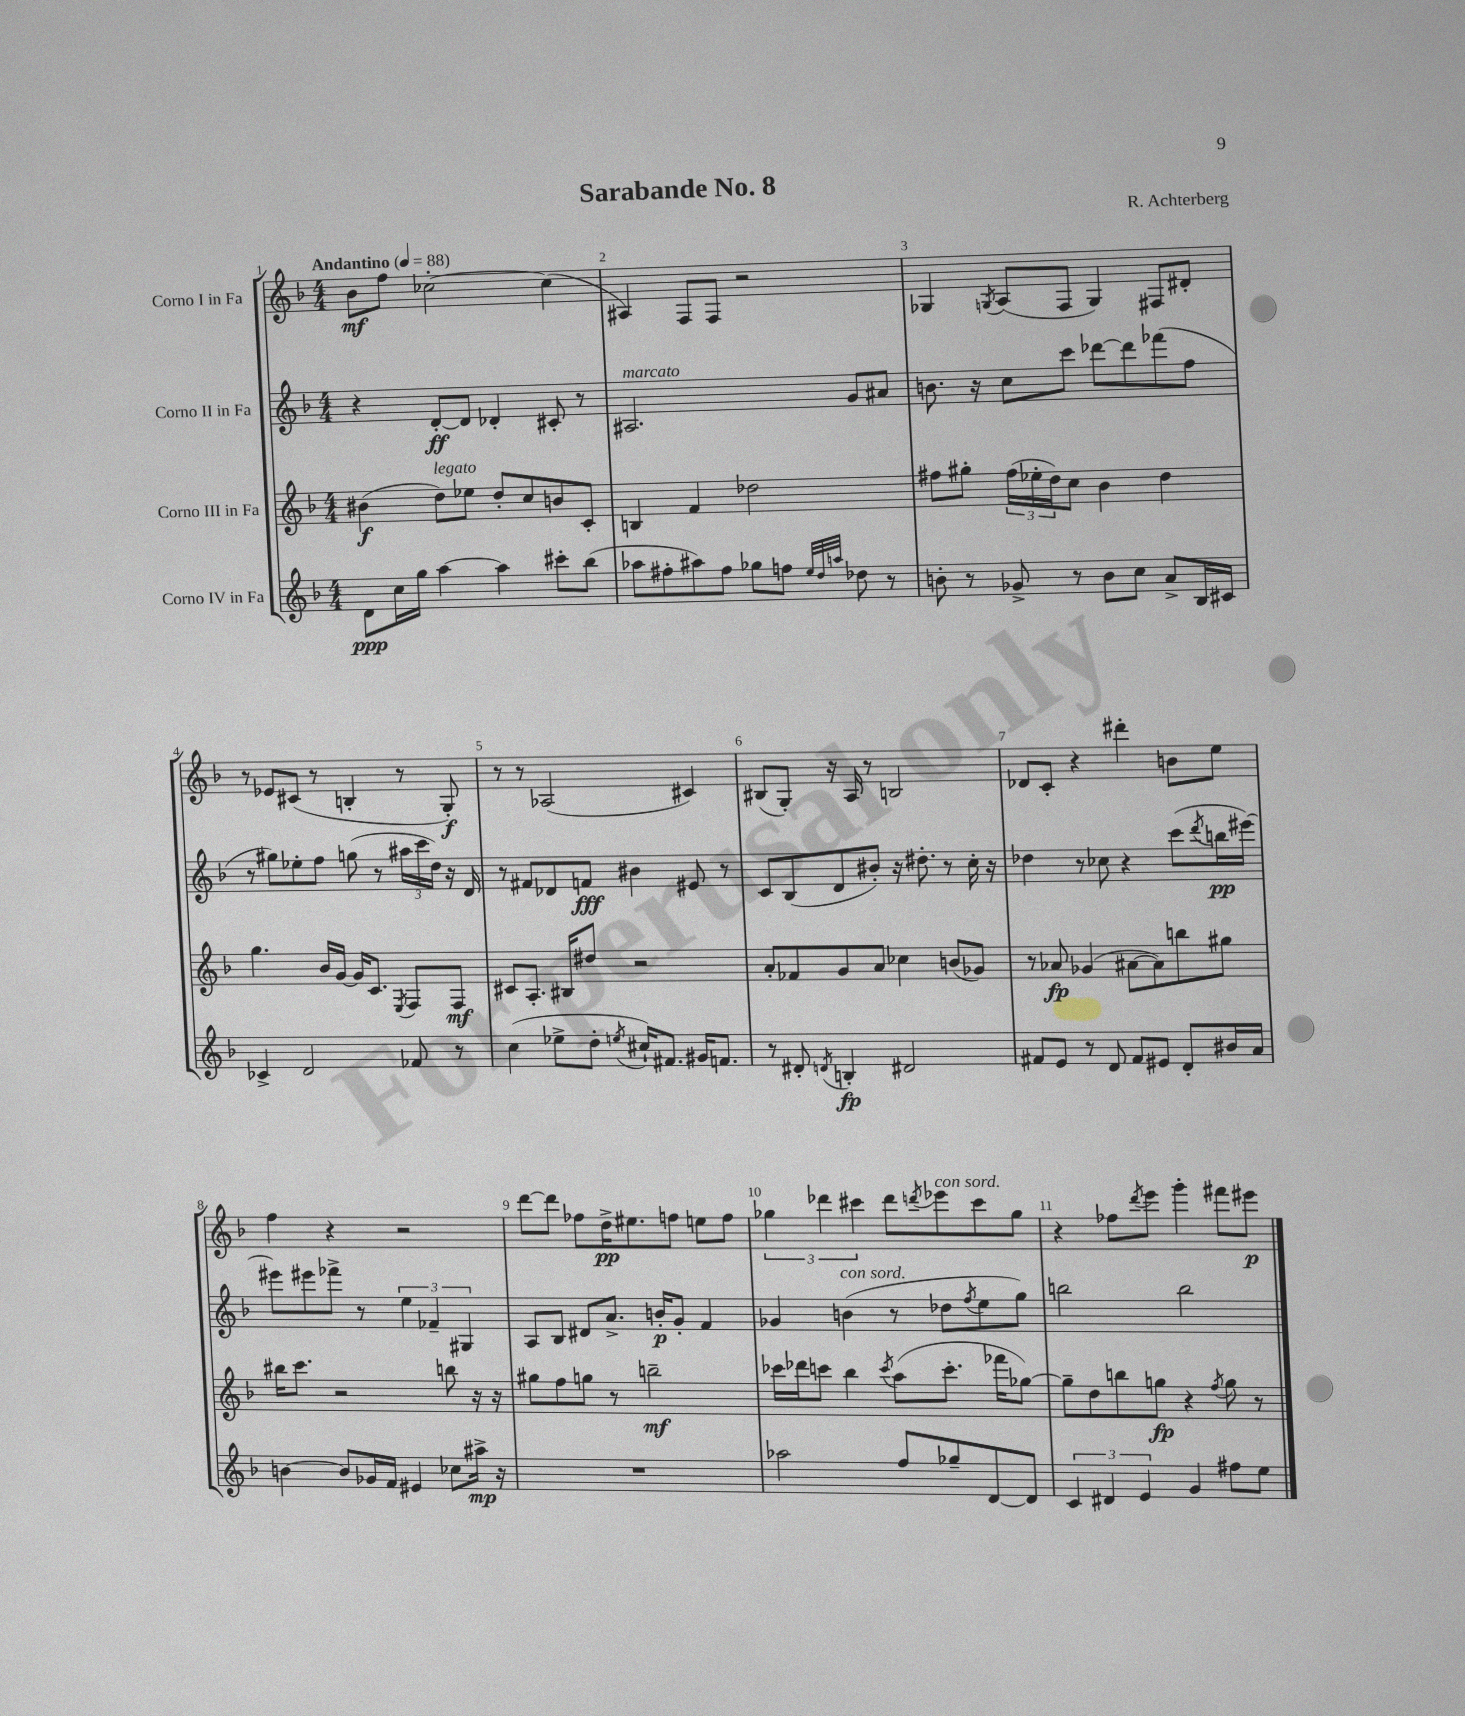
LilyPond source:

\header { title = "Sarabande No. 8" composer = "R. Achterberg" }
<<
\new StaffGroup <<
\new Staff = "s0" \with { instrumentName = "Corno I in Fa" } {
    \clef treble \key f \major \numericTimeSignature \time 4/4 \tempo "Andantino" 4 = 88
    bes'8\mf f''8 ces''2~-. ces''4( |
    ais4) f8 f8 r2 |
    ges4 \acciaccatura { g8 } a8( f8 g4) fis8 dis'8-. |
    r8 ees'8 cis'8( r8 b4-. r8 g8-.\f) |
    r8 r8 aes2( cis'4) |
    bis8( g8-.) r16 a16 r8 b2 |
    des'8 c'8-. r4 dis'''4-. b'8 e''8 |
    f''4 r4 r2 |
    d'''8~ d'''8 fes''8 d''16->\pp eis''8. f''8 e''8 f''8 |
    \tuplet 3/2 { ges''4 des'''4 cis'''4 } des'''8 \acciaccatura { d'''8 } ees'''8^\markup { \italic "con sord." } cis'''8 ges''8 |
    r4 fes''8 \acciaccatura { d'''8 } e'''8 g'''4-. fis'''8 eis'''8\p \bar "|." |
}
\new Staff = "s1" \with { instrumentName = "Corno II in Fa" } {
    \clef treble \key f \major \numericTimeSignature \time 4/4
    r4 d'8~-.\ff d'8 des'4-. cis'8-. r8 |
    ais2.^\markup { \italic "marcato" } g'8 ais'8 |
    b'8. r16 c''8 c'''8 des'''8~ des'''8 fes'''8( f''8 |
    r8 gis''8) ees''8-. f''8 g''8( r8 \tuplet 3/2 { ais''16 c'''16 d''16) } r16 d'16 |
    r8 fis'8 des'8 f'8\fff bis'4 eis'8 r8 |
    c'8 bes8( d'8 bis'8-.) r16 dis''8.-. r8 c''16-. r16 |
    des''4 r8 ces''8 r4 c'''8( \acciaccatura { d'''8 } b''16\pp eis'''16~) |
    eis'''8 eis'''8 fes'''8-> r8 \tuplet 3/2 { e''4 fes'4-- gis4 } |
    a8 bes8 dis'8 a'8.-> b'16-.\p g'8-. f'4 |
    ges'4 b'4^\markup { \italic "con sord." }( r8 des''8 \acciaccatura { f''8 } e''8 g''8) |
    b''2 b''2 \bar "|." |
}
\new Staff = "s2" \with { instrumentName = "Corno III in Fa" } {
    \clef treble \key f \major \numericTimeSignature \time 4/4
    bis'4\f( d''8^\markup { \italic "legato" }) ees''8 d''8-. c''8 b'8 c'8-. |
    b4 f'4 des''2 |
    fis''8 gis''8-. \tuplet 3/2 { fis''16( ees''16-. d''16) } c''8 bes'4 d''4 |
    g''4. bes'16 g'16~ g'16 c'8. \acciaccatura { e8 } f8 f8\mf |
    cis'8 a8.-. bis16 dis''8 r2 |
    a'8-. fes'8 g'8 a'8 ces''4 b'8( ges'8) |
    r8 aes'8\fp ges'4( ais'8~ ais'8) b''8 gis''8 |
    bis''16 c'''8. r2 b''8 r16 r16 |
    gis''8 f''8 g''8 r8 b''2--\mf |
    ces'''16 des'''16 c'''8 bes''4 \acciaccatura { c'''8 } a''8( c'''8.-. fes'''16 ges''8~) |
    ges''8-- d''8 b''8 g''8\fp r4 \acciaccatura { f''8 } g''8 r8 \bar "|." |
}
\new Staff = "s3" \with { instrumentName = "Corno IV in Fa" } {
    \clef treble \key f \major \numericTimeSignature \time 4/4
    d'8\ppp c''16 g''16 a''4~ a''4 cis'''8-. bes''8( |
    aes''8 fis''8-. ais''8) fis''8 ges''8 f''8 \grace { e''32 d''32 a''32 } des''8 r8 |
    b'8-. r8 ges'8-> r8 b'8 c''8 a'8-> bes16 cis'16 |
    ces'4-> d'2 fes'8 r8 |
    c''4( ees''8-> d''8-. \acciaccatura { e''8 } cis''16-!) fis'8. gis'16 f'8. |
    r8 dis'8-. \acciaccatura { d'8 } b4-.\fp dis'2 |
    fis'8 e'8 r8 d'8 fis'8 eis'8 d'8-. bis'16 a'16 |
    b'4~ b'8 ges'16 f'16 eis'4 ces''8 ais''16->\mp r16 |
    R1 |
    aes''2 f''8 ges''8-- d'8~ d'8 |
    \tuplet 3/2 { c'4 dis'4 e'4 } g'4 fis''8 e''8 \bar "|." |
}
>>
>>
\layout { \context { \Score \override BarNumber.break-visibility = ##(#f #t #t) barNumberVisibility = #all-bar-numbers-visible } }
